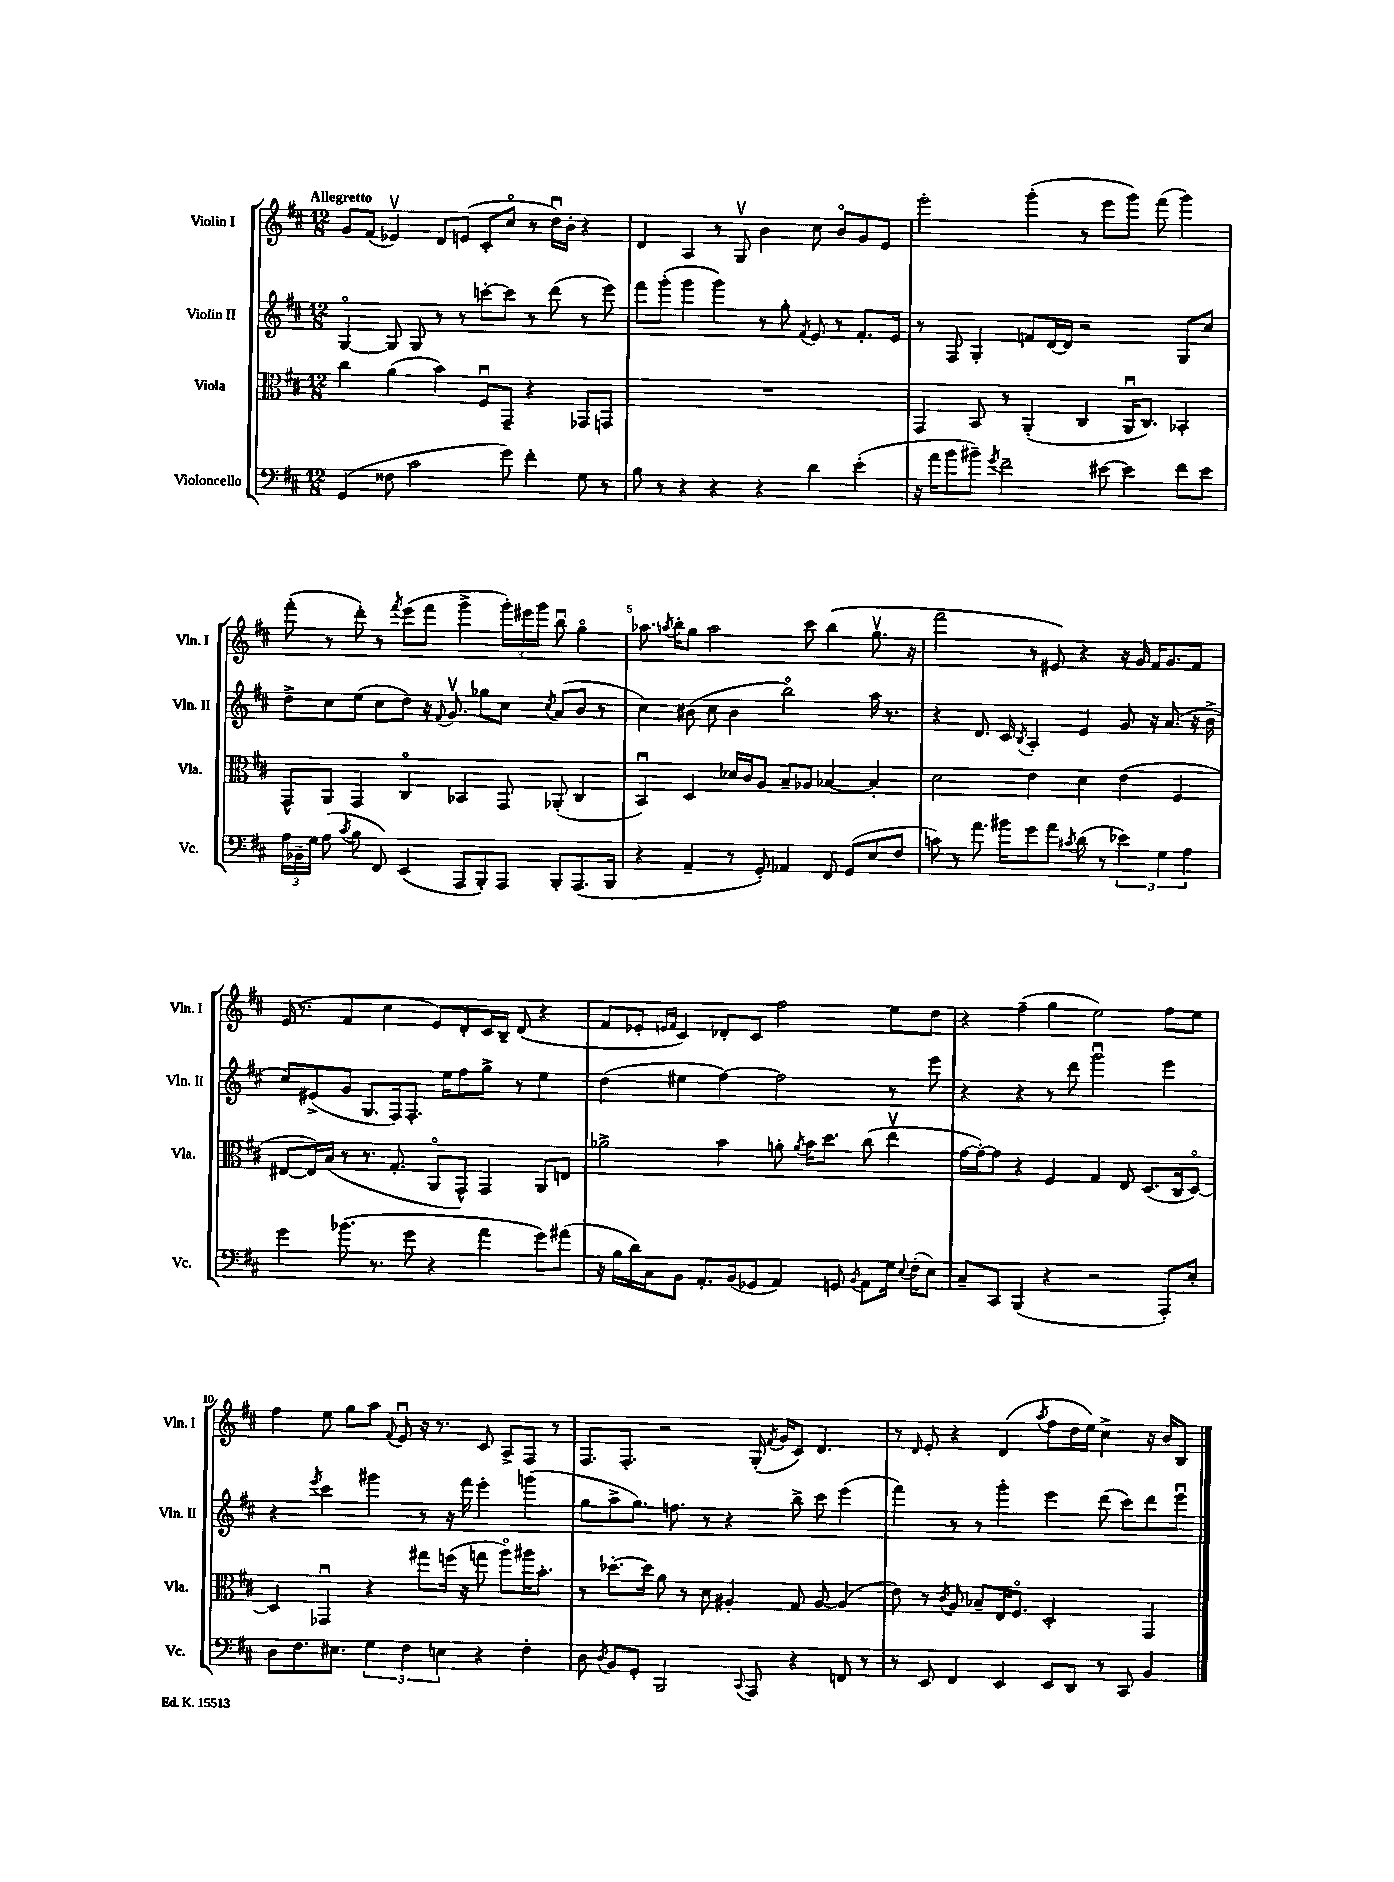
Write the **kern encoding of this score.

**kern	**kern	**kern	**kern
*staff4	*staff3	*staff2	*staff1
*clefF4	*clefC3	*clefG2	*clefG2
*k[f#c#]	*k[f#c#]	*k[f#c#]	*k[f#c#]
*M12/8	*M12/8	*M12/8	*M12/8
(4GG	4cc#	[4Go	8g
.	.	.	(8f#
8F##	(4a	8G]	4e-v)
2c#	.	8G	.
.	4b)	8r	8d
.	.	8r	(8e
.	8F#u	[8ccc'	8c#'
8g)	8GG~	8ccc]	8cc#o
4f#'	4r	8r	8r
.	.	(8ddd	16ddu)
.	.	.	16b'
8G	8GG-	8r	4r
8r	8GG	8eee)	.
=	=	=	=
8B	1.r	8fff#	4d
8r	.	(8ggg'	.
4r	.	4ggg	4A
4r	.	4ggg)	8r
.	.	.	8Gv
4r	.	8r	4b
.	.	8gg'	.
.	.	8qf#	.
4d	.	8e	8cc#
.	.	8r	8bo
(4e'	.	8.f#'	8g
.	.	.	8e
.	.	16e	.
=	=	=	=
16r	4GG	8r	2eee'
16a	.	.	.
8b	.	8F#	.
8b#~)	8BB	4G'	.
8qg	.	.	.
2f#~	8r	.	.
.	(4AA'	8f	(4ggg'
.	.	[16d	.
.	.	16d]	.
.	4C#	2r	8r
[8e#	.	.	8eee
4e#]	16AAu	.	8ggg)
.	8.C#)	.	.
.	.	.	(8fff#
8f#	4BB-'	8G	4ggg)
8e#	.	8cc#	.
=	=	=	=
24A	8GG^^	8dd^	(8fff#'
24BB-~	.	.	.
24G	.	.	.
(8A	8AA	8cc#	8r
8qc#	.	.	.
8B	4GG	(8ee	8ddd')
8FF#)	.	8cc#	8r
.	.	.	8qfff#
(4EE	4C#o	8dd)	(8eee
.	.	16r	8fff#
.	.	8qqf#	.
.	.	8.gv	.
8AAA	4BB-	.	4ggg^
8BBB')	.	8gg-	.
8AAA	8GG	8cc#	24ggg')
.	.	.	24eee#
.	.	.	24ggg
.	.	8qcc#	.
8BBB'	(8AA-'	(8a	8bbu
(8.AAA	4C#	8b	4ggo
.	.	8r	.
16BBB	.	.	.
=	=	=	=
4r	4BBu)	4cc#)	8.aa-
.	.	.	8qaa
.	.	.	16bb'
4AA~	4D	(8b#	8gg
.	.	8cc#	2aa
8r	16d-	4b#	.
.	16c#	.	.
8GG')	8A	.	.
4AA-	8B~	2bbo)	.
.	8A-	.	8ccc#
8FF#	[4B-	.	(4bb
(8GG	.	.	.
8E	4B-']	16aa	8.ggv
.	.	8.r	.
8F#	.	.	.
.	.	.	16r
=	=	=	=
8c)	2d	4r	2fff#
8r	.	.	.
8.a	.	8.d	.
16b#	.	16c#	.
.	.	8qB	.
8g	4e	4A'	8r
8a	.	.	8e#)
8qc#	.	.	.
(8d	4d	4e	4r
8r	.	.	.
6e-)	(4e	8g	16r
.	.	.	16g
.	.	16r	16f#
6G	.	.	.
.	.	(8.a	8.g
.	4F#	.	.
6A	.	.	.
.	.	16r	8f#
.	.	16b^	.
=	=	=	=
4g	[8E#	8cc#)	(16e
.	.	.	8.r
.	16E#])	(8e#^	.
.	(16B	.	.
(8.b-	8r	8g	4f#
.	8.r	8.G	.
8.r	.	.	.
.	.	.	4cc#
.	8.G'	16F#)	.
8g	.	8.F#'	.
4r	8AAo	.	8e)
.	.	16ee	.
.	8GG^^)	8ff#	8d'
4a	4GG	8gg^	16c#
.	.	.	16B~
.	.	8r	(8d
8g)	8AA	4ee	4r
(8a#	8E	.	.
=	=	=	=
16r	2a-^	(4dd	8f#
16B	.	.	.
16d)	.	.	8e-'
16C#	.	.	.
.	.	.	16qqe
.	.	.	16qqf#
8BB	.	4ee#	4c#)
8.AA'	.	.	.
.	4b	[4ff#)	8d-'
(16BB	.	.	.
8GG-	.	.	8c#
4AA)	8a'	2ff#]	2ff#
.	8qa	.	.
.	16b	.	.
.	8.dd	.	.
8GG	.	.	.
8qBB	.	.	.
8AA	(8cc#	.	.
16G	4eev	8r	8ee
8qqE	.	.	.
(16F#'	.	.	.
8E)	.	8eee	8dd
=	=	=	=
8C#~	[16g	4r	4r
.	16g'_)	.	.
8CC#	8g]	.	.
(4BBB	4r	4r	(4ff#~
4r	4F#	8r	4gg
.	.	8ddd	.
2r	4G	2gggu	2ee)
.	8E	.	.
.	(8.D	.	.
8AAA')	.	4eee	8ff#
.	16C#	.	.
8E'	[8Do)	.	8ee
=	=	=	=
8D	4D]	4r	4ff#
8.F#	.	.	.
.	.	8qeee	.
.	4GG-u	4ccc#	8ee
8.E#	.	.	.
.	.	.	8gg
6G	4r	4ggg#	8aa
.	.	.	8qqf#
.	.	.	8eu
6F#	.	.	.
.	8gg#	8r	16r
.	.	.	8.r
6E	.	.	.
.	(16ff	16r	.
.	16r	16fff#	.
4r	8gg	4eee'	8c#
.	8aao)	.	8A^
4F#'	16aa#	(4ggg	8F#
.	8.b'	.	.
.	.	.	8r
=	=	=	=
8D	8r	8gg	8.F#
8qD	.	.	.
8BB	[8.dd-'	8aa^	.
.	.	.	8.F#'
8GG'	.	8.gg)	.
.	16dd-]	.	.
2BBB	8a	.	2r
.	.	8.ff	.
.	8r	.	.
.	8d	8r	.
.	4A#'	4r	.
8qqCC#	.	.	.
8AAA	.	.	(16G'
.	.	.	8qf#
.	.	.	16g
4r	8G	8bb^	8c#)
.	[8A#	8ccc#	4.d
8FF	(4A#]	(4eee	.
8r	.	.	.
=	=	=	=
8r	8e)	4fff#)	8r
.	.	.	16qqd
8EE	8r	.	8e'
.	8qc#	.	.
4FF#	8A	8r	4r
.	8B-~	8r	.
4EE	16E	4ggg'	(4d
.	8.F#o	.	.
.	.	.	8qaa
8EE	2D'	4eee	8ff#
8DD	.	.	16dd
.	.	.	16ee)
8r	.	(8ddd	4cc#^
8CC#	.	8ccc#)	.
4BB	4GG	8ddd	16r
.	.	.	16b
.	.	8eeeu	8B
==	==	==	==
*-	*-	*-	*-
